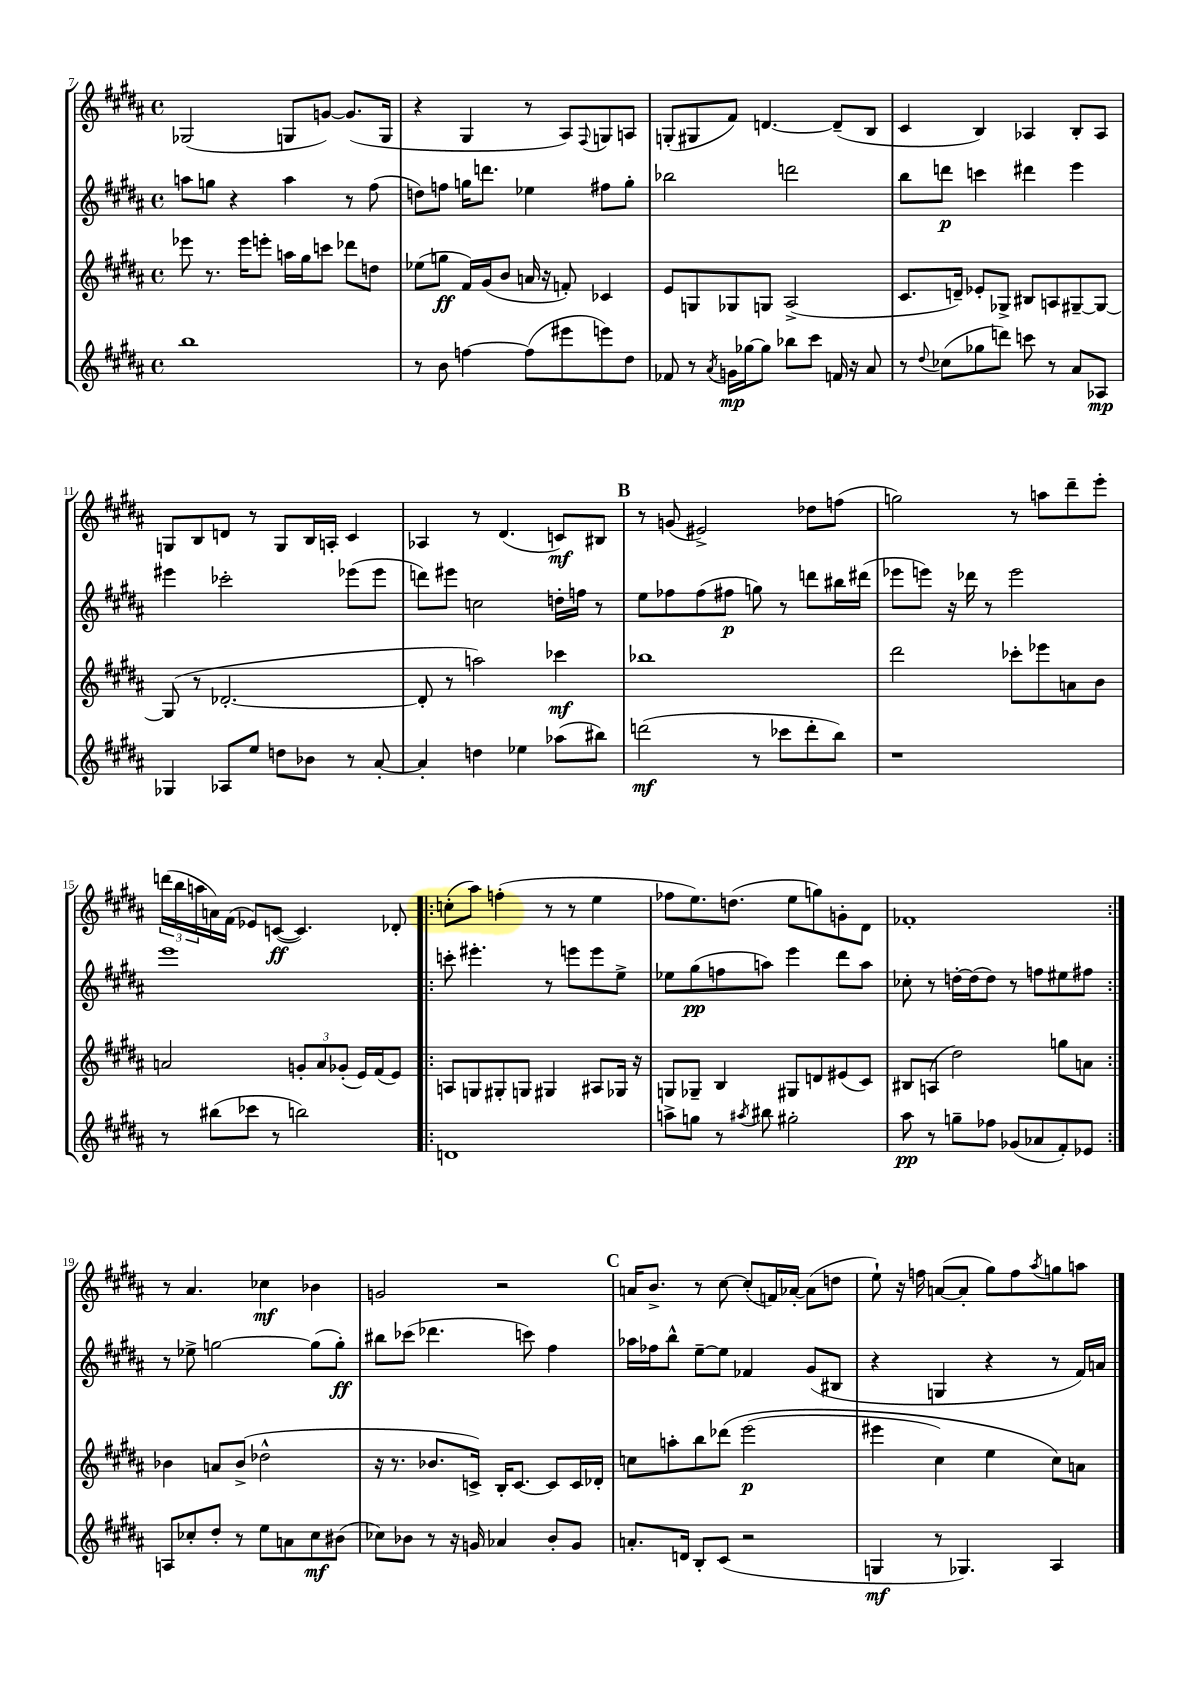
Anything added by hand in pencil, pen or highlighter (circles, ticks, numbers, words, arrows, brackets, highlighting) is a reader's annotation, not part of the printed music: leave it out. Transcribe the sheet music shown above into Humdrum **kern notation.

**kern	**dynam	**kern	**dynam	**kern	**dynam	**kern	**dynam
*part4	*part4	*part3	*part3	*part2	*part2	*part1	*part1
*staff4	*staff4	*staff3	*staff3	*staff2	*staff2	*staff1	*staff1
*clefG2	*	*clefG2	*	*clefG2	*	*clefG2	*
*k[f#c#g#d#a#]	*	*k[f#c#g#d#a#]	*	*k[f#c#g#d#a#]	*	*k[f#c#g#d#a#]	*
*M4/4	*	*M4/4	*	*M4/4	*	*M4/4	*
*met(c)	*	*met(c)	*	*met(c)	*	*met(c)	*
=7	=7	=7	=7	=7	=7	=7	=7
1bb	.	8eee-X\	.	8aan\L	.	(2G-X/	.
.	.	8.r	.	8ggn\J	.	.	.
.	.	.	.	4r	.	.	.
.	.	16eee-\KL	.	.	.	.	.
.	.	8eeen'\J	.	.	.	.	.
.	.	16aan\LL	.	4aa\	.	8Gn/L	.
.	.	16gg#\J	.	.	.	.	.
.	.	8cccn\J	.	.	.	[8gn/J)	.
.	.	8ddd-X\L	.	8r	.	(8.g/L]	.
.	.	8ddn\J	.	(8ff#\	.	.	.
.	.	.	.	.	.	16G/Jk	.
=8	=8	=8	=8	=8	=8	=8	=8
8r	.	(8ee-X\L	.	8ddn\L)	.	4r	.
8b\	.	8ggn\J	ff	8ffn\J	.	.	.
[4ffn\	.	16f#/LL)	.	16ggn\KL	.	4G#/	.
.	.	(16g#/J	.	8.dddn\J	.	.	.
.	.	8b/J	.	.	.	.	.
(8ff\L]	.	16an/	.	4ee-X\	.	8r	.
.	.	16r	.	.	.	.	.
8eee#X\	.	8fn'/)	.	.	.	8A#/L)	.
.	.	.	.	.	.	8qqF#/	.
8eeen\)	.	4c-X/	.	8ff#X\L	.	8Gn/	.
8dd#\J	.	.	.	8gg'\J	.	8An/J	.
=9	=9	=9	=9	=9	=9	=9	=9
8f-X/	.	8e/L	.	2bb-X\	.	(8Gn'/L	.
8r	.	8Gn/	.	.	.	8G#X/	.
8qa#/	.	.	.	.	.	.	.
16gn\LL	mp	8G-X/	.	.	.	8f#/J)	.
[16gg-X\J	.	.	.	.	.	.	.
8gg-\J]	.	8Gn/J	.	.	.	[4.dn/	.
8bb-X\L	.	(2A#^/	.	2dddn\	.	.	.
8ccc#\J	.	.	.	.	.	.	.
16fn/	.	.	.	.	.	(8d~/L]	.
16r	.	.	.	.	.	.	.
8a#/	.	.	.	.	.	8B/J	.
=10	=10	=10	=10	=10	=10	=10	=10
8r	.	8.c#/L	.	8bb\L	.	4c#/	.
8qqdd#/	.	.	.	.	.	.	.
(8cc-X\L	.	.	.	8dddn\J	p	.	.
.	.	16dn~/Jk)	.	.	.	.	.
8gg-X\	.	8e-X'/L	.	4cccn\	.	4B/)	.
8dddn\J)	.	8G-X^/J	.	.	.	.	.
8cccn\	.	8B#X/L	.	4ddd#X\	.	4A-X/	.
8r	.	8An/	.	.	.	.	.
8a#/L	.	[8G#X~/	.	4eee\	.	8B'/L	.
8A-X/J	mp	8G#/J_	.	.	.	8A-/J	.
!!LO:LB:g=z
=11	=11	=11	=11	=11	=11	=11	=11
4G-X/	.	(8G#/]	.	4eee#X\	.	8Gn/L	.
.	.	8r	.	.	.	8B/	.
8A-X/L	.	[2.d-X'/	.	2ccc-X'\	.	8dn/J	.
8ee/J	.	.	.	.	.	8r	.
8ddn\L	.	.	.	.	.	8G/L	.
8b-X\J	.	.	.	.	.	16B/L	.
.	.	.	.	.	.	16An'/JJ	.
8r	.	.	.	(8eee-X\L	.	4c#/	.
[8a#'/	.	.	.	8eee-\J	.	.	.
=12	=12	=12	=12	=12	=12	=12	=12
4a#'/]	.	8d-'/]	.	8dddn\L)	.	4A-X/	.
.	.	8r	.	8eee#X\J	.	.	.
4ddn\	.	2aan\)	.	2ccn\	.	8r	.
.	.	.	.	.	.	(4.d#/	.
4ee-X\	.	.	.	.	.	.	.
(8aa-X\L	.	4ccc-X\	mf	16ddn'\LL	.	8cn/L)	mf
.	.	.	.	16ffn\JJ	.	.	.
8bb#X\J)	.	.	.	8r	.	8B#X/J	.
!!LO:REH:place=s1:t=B
=13	=13	=13	=13	=13	=13	=13	=13
(2dddn\	mf	1bb-X	.	8ee\L	.	8r	.
.	.	.	.	8ff-X\	.	(8gn/	.
.	.	.	.	(8ff-\	.	2e#X^/)	.
.	.	.	.	8ff#X\J	p	.	.
8r	.	.	.	8ggn\)	.	.	.
8ccc-X\L	.	.	.	8r	.	.	.
8ddd'\	.	.	.	8dddn\L	.	8dd-X\L	.
8bb\J)	.	.	.	16bb#X\L	.	(8ffn\J	.
.	.	.	.	(16ddd#X\JJ	.	.	.
=14	=14	=14	=14	=14	=14	=14	=14
1r	.	2ddd#\	.	8eee-X\L	.	2ggn\)	.
.	.	.	.	8eeen\J)	.	.	.
.	.	.	.	16r	.	.	.
.	.	.	.	16ddd-X\	.	.	.
.	.	.	.	8r	.	.	.
.	.	8ccc-X'\L	.	2eee\	.	8r	.
.	.	8eee-X\	.	.	.	8aan\L	.
.	.	8an\	.	.	.	8ddd#~\	.
.	.	8b\J	.	.	.	8eee'\J	.
!!LO:LB:g=z
=15	=15	=15	=15	=15	=15	=15	=15
8r	.	2an/	.	1eee	.	(24dddn\LL	.
.	.	.	.	.	.	24bb\	.
.	.	.	.	.	.	24aan\	.
(8bb#X\L	.	.	.	.	.	16an\)	.
.	.	.	.	.	.	(16f#\JJ	.
8ccc-X\J	.	.	.	.	.	8e-X/L)	.
8r	.	.	.	.	.	([8cn/J	ff
2bbn\)	.	12gn'/L	.	.	.	4.c/])	.
.	.	12a/	.	.	.	.	.
.	.	(12g-X'/J	.	.	.	.	.
.	.	16e/LL)	.	.	.	.	.
.	.	(16f#/J	.	.	.	.	.
.	.	8e/J)	.	.	.	8d-X'/	.
=16!|:	=16!|:	=16!|:	=16!|:	=16!|:	=16!|:	=16!|:	=16!|:
1dn	.	8An/L	.	8cccn'\	.	(8ccn'\L	.
.	.	8Gn/	.	4.eee#X'\	.	8aa#\J)	.
.	.	8G#X'/	.	.	.	(4ffn'\	.
.	.	8Gn/J	.	.	.	.	.
.	.	4G#X/	.	8r	.	8r	.
.	.	.	.	8eeen\L	.	8r	.
.	.	8A#X/L	.	8eee\	.	4ee\	.
.	.	16G-X/Jk	.	8ee^\J	.	.	.
.	.	16r	.	.	.	.	.
=17	=17	=17	=17	=17	=17	=17	=17
8aan^\L	.	8Gn/L	.	8ee-X\L	.	8ff-X\L	.
8ggn\J	.	8G-X~/J	.	(8gg#\	pp	8.ee\)	.
8r	.	4B/	.	8ffn\	.	.	.
.	.	.	.	.	.	(8.ddn\J	.
8qaa#X/	.	.	.	.	.	.	.
8bb#X\	.	.	.	8aan\J)	.	.	.
2gg#X'\	.	8G#X/L	.	4eee\	.	8ee\L	.
.	.	8dn/	.	.	.	8ggn\)	.
.	.	(8e#X/	.	8ddd#\L	.	8gn'\	.
.	.	8c#/J)	.	8aa\J	.	8d#\J	.
=18	=18	=18	=18	=18	=18	=18	=18
8aa#\	pp	8B#X/L	.	8cc-X'\	.	1f-X'	.
8r	.	(8An/J	.	8r	.	.	.
8ggn~\L	.	2dd#\)	.	[16ddn'\LL	.	.	.
.	.	.	.	(16dd\J]	.	.	.
8ff-X\J	.	.	.	8dd\J)	.	.	.
(8g-X/L	.	.	.	8r	.	.	.
8a-X/	.	.	.	8ffn\L	.	.	.
8f#'/)	.	8ggn\L	.	8ee#X\	.	.	.
8e-X/J	.	8an\J	.	8ff#X\J	.	.	.
!!LO:LB:g=z
=19:|!	=19:|!	=19:|!	=19:|!	=19:|!	=19:|!	=19:|!	=19:|!
8An/L	.	4b-X\	.	8r	.	8r	.
8cc-X'/	.	.	.	8ee-X^\	.	4.a#/	.
8dd#'/J	.	8an/L	.	[2ggn\	.	.	.
8r	.	(8b-^/J	.	.	.	.	.
8ee\L	.	2dd-X^^\	.	.	.	4cc-X\	mf
8an\	.	.	.	.	.	.	.
8cc-\	mf	.	.	(8gg\L]	.	4b-X\	.
(8b#X\J	.	.	.	8gg'\J)	ff	.	.
=20	=20	=20	=20	=20	=20	=20	=20
8cc-X\L)	.	16r	.	8bb#X\L	.	2gn/	.
.	.	8.r	.	.	.	.	.
8b-X\J	.	.	.	(8ccc-X\J	.	.	.
8r	.	8.b-X/L	.	4.ddd-X\	.	.	.
16r	.	.	.	.	.	.	.
16gn/	.	16cn^/Jk)	.	.	.	.	.
4a-X/	.	16B'/KL	.	.	.	2r	.
.	.	[8.c/J	.	.	.	.	.
.	.	.	.	8cccn\)	.	.	.
8b-'/L	.	8c/L]	.	4ff#\	.	.	.
8g/J	.	16c/L	.	.	.	.	.
.	.	16d-X'/JJ	.	.	.	.	.
!!LO:REH:place=s1:t=C
=21	=21	=21	=21	=21	=21	=21	=21
8.an'/L	.	8ccn\L	.	16aa-X\LL	.	16an/KL	.
.	.	.	.	16ff-X\J	.	8.b^/J	.
.	.	8aan'\	.	8bb^^\J	.	.	.
16dn/Jk	.	.	.	.	.	.	.
8B'/L	.	8bb\	.	[8ee~\L	.	8r	.
(8c#/J	.	(8ddd-X\J	.	8ee\J]	.	[8cc#\	.
2r	.	(2eee\	p	4f-X/	.	(8cc#'/L]	.
.	.	.	.	.	.	16fn/L)	.
.	.	.	.	.	.	[16a-X'/JJ	.
.	.	.	.	(8g#/L	.	(8a-\L]	.
.	.	.	.	8B#X/J	.	8ddn\J	.
=22	=22	=22	=22	=22	=22	=22	=22
4Gn/	mf	4eee#X\	.	4r	.	8ee`\)	.
.	.	.	.	.	.	16r	.
.	.	.	.	.	.	16ffn\	.
8r	.	4cc#\)	.	4Gn/	.	([8an/L	.
4.G-X/)	.	.	.	.	.	8a'/J]	.
.	.	4ee\	.	4r	.	8gg#\L)	.
.	.	.	.	.	.	8ff\	.
.	.	.	.	.	.	8qaa#/	.
4A#/	.	8cc#\L)	.	8r	.	8ggn\	.
.	.	8an\J	.	16f#/LL)	.	8aan\J	.
.	.	.	.	16an/JJ	.	.	.
==	==	==	==	==	==	==	==
*-	*-	*-	*-	*-	*-	*-	*-
